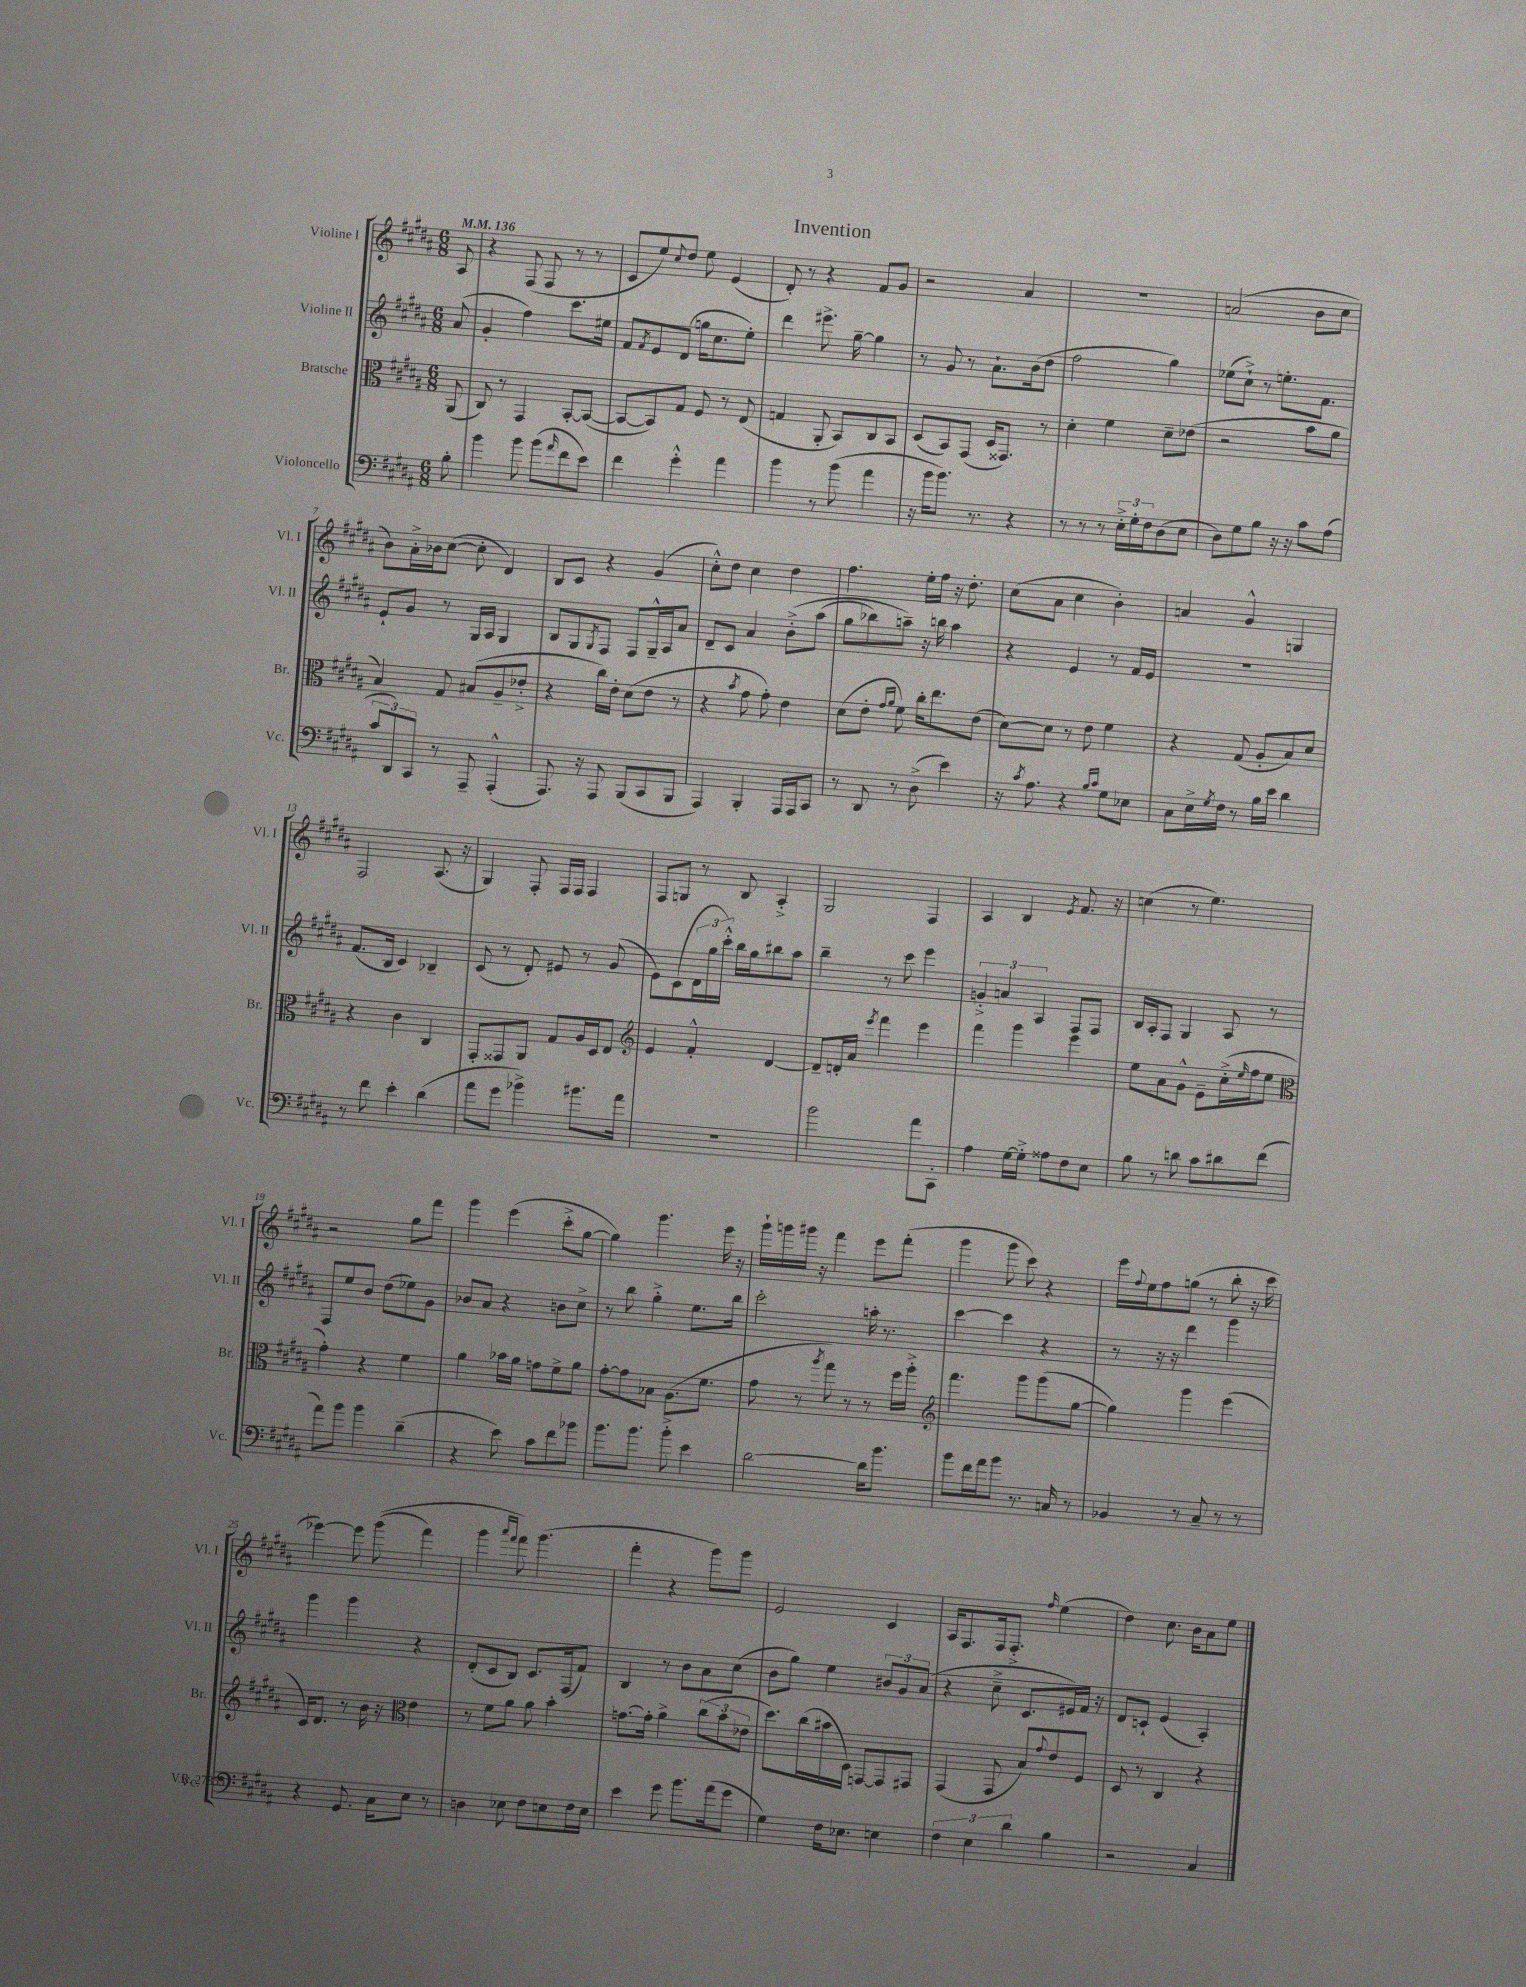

**kern	**kern	**kern	**kern
*part4	*part3	*part2	*part1
*staff4	*staff3	*staff2	*staff1
*I"Violoncello	*I"Bratsche	*I"Violine II	*I"Violine I
*I'Vc.	*I'Br.	*I'Vl. II	*I'Vl. I
*clefF4	*clefC3	*clefG2	*clefG2
*k[f#c#g#d#a#]	*k[f#c#g#d#a#]	*k[f#c#g#d#a#]	*k[f#c#g#d#a#]
*M6/8	*M6/8	*M6/8	*M6/8
*MM136	*MM136	*MM136	*MM136
=	=	=	=
8B'\	(8AA#/	(8a#/	8A#/
=1	=1	=1	=1
4b\	8C#/)	4g#'/	4r
.	8r	.	.
8b\	4GG#/	4ff#\)	(8F#/
(8b\L	.	.	8F#/
16qqa#/	.	.	.
8f#\	[8BB'/L	8.ccc#\L	8r
8e\J)	(8BB/J_	.	8r
.	.	16ee#X\Jk	.
=2	=2	=2	=2
4f#\	8BB/L_	8f#/L	8c#/L
.	.	8qf#/	.
.	8BB/])	8e/	8ee/)
.	.	.	8qqcc#/
4g#'^^\	8G#/J	(8d#/J	8dd#/J
.	8F#/	16ggn\KL	8ee\
.	.	8.cc#\	.
4a#\	8r	.	(4e/
.	(8E/	8ee'\J)	.
=3	=3	=3	=3
4b\	4Gn/	4ddd#\	8d#'/)
.	.	.	8r
8r	8AA#'/	8.eee#X^\	4r
(8b\	8BB/L)	.	.
.	.	[16gg#~\	.
4a#\	8C#/	4gg#\]	8f#/L
.	8BB/J	.	8g#/J
=4	=4	=4	=4
16r	(8D#/L	8r	2r
16b\KL	.	.	.
8.b\J)	8BB/)	8g#/	.
.	(8GG#/J	8r	.
8.r	.	.	.
.	16D#/KL	8.a#`\L	.
.	8.GG##X/J)	.	.
4r	.	.	4a#/
.	.	(16b\k	.
.	8r	8dd#\J	.
=5	=5	=5	=5
8r	4d#'\	2ff#\	2.r
8r	.	.	.
8r	4f#\	.	.
24E'^\LL	.	.	.
24G#'\	.	.	.
24F#\J	.	.	.
(8D#\	8d#~\L	4gg#\)	.
8E\J	(8e-X\J	.	.
=6	=6	=6	=6
8D#\L)	2r	(8ee-X\L	(2an/
8G#\	.	8cc#`^\J)	.
8B\J	.	8r	.
16r	.	8.een'\L	.
16r	.	.	.
8c#\L	8b\L	.	8b\L
.	.	8.f#\J	.
(8A#\J	8a#\J	.	8cc#\J
!!LO:LB:g=z
=7	=7	=7	=7
12c#/L	4B/)	8e`/L	8b\L)
12DD#/)	.	.	.
.	.	8g#/J	16a#'^\L
12CC#/J	.	.	.
.	.	.	16b-X\J
8r	8G#/	8r	([8cc#\J
8AAA#~/	(8B#X/L	16G#/LL	8cc#'\]
.	.	16A#/JJ	.
(4AAA#'^^/	8A#~/	4G#/	4d#/)
.	8e-X'^/J	.	.
=8	=8	=8	=8
8.AAA#/)	4r	8B/L	8B/L
.	.	8G#/	8c#/J
16r	.	.	.
.	.	8qG#/	.
8AAA#/	16cc#\LL)	8F#/J	4r
.	16e'\JJ	.	.
(8BBB/L	(8d#\L	8F#/L	.
8CC#/	8e\J	16G#~^^/L	(4g#/
.	.	16A#/J	.
8BBB/J	8r	8a#/J	.
=9	=9	=9	=9
4AAA#/)	4r	8d#~/L	8cc#'^^\L)
.	.	8c#/J	8dd#\J
.	8qb/	.	.
4BBB'/	8g#\	4a#/	4cc#\
.	8g#'\)	.	.
16AAA#/LL	4e\	(8b'^\L	4dd#\
16AAA#/J	.	.	.
8CC#/J	.	(8aa#\J	.
=10	=10	=10	=10
8r	(8d#\L	8gg#\L	4.ff#\
8DD#/	8e'\J	8bb-X\)	.
.	16qqg#/LL	.	.
.	16qqa#/JJ	.	.
8r	8f#\)	8aan~\J)	.
(8D#^\	16cc#'\KL	16r	16ee'\LL
.	8.ee\	16bbn\	16ff#\JJ
4e\)	.	4aa\	16r
.	.	.	8.dd#'\
.	(8e\J	.	.
=11	=11	=11	=11
16r	[8d#\L)	4r	(8cc#\L
8qc#/	.	.	.
8.A#\	.	.	.
.	8d#\J]	.	8a#\J
4r	8r	4e/	4cc#\
.	8e\	.	.
16qqB/LL	.	.	.
16qqc#/JJ	.	.	.
8G#\L	4f#\	8r	4b'\)
8E-X\J	.	16f#/LL	.
.	.	16e/JJ	.
=12	=12	=12	=12
8C#\L	4r	2.r	4an/
16E^\L	.	.	.
8qG#/	.	.	.
16F#\JJ	.	.	.
8r	(8G#/	.	4g#^^/
16B\LL	8A#'/L	.	.
16e\JJ	.	.	.
4d#\	8B/)	.	4Gn/
.	8d#/J	.	.
!!LO:LB:g=z
=13	=13	=13	=13
8r	4r	(8.f#/L	2F#/
8f#\	.	.	.
.	.	16B/Jk	.
4e'\	4c#\	4c#/)	.
(4d#\	4C#/	4B-X~/	(8.A#/
.	.	.	16r
=14	=14	=14	=14
8a#\L	8GG#'/L	(8c#/	4G#/)
8g#\J	8GG##X/	8r	.
4b-X^\)	8AA#/J	8d#'/)	8F#'/
.	8G#/L	8e#X/	16F#/LL
.	.	.	16F#/JJ
8.b#X\L	16A#/L	8r	4F#/
.	16D#/J	.	.
.	8E/J	(8g#/	.
16a#\Jk	.	.	.
=15	=15	=15	=15
*	*clefG2	*	*
2.r	4e/	8e\L)	8F#/L
.	.	(8c#\	8Gn/J
.	4f#'^^/	24d#\L	8r
.	.	24gg#\	.
.	.	24ccc#'^^\JJ)	.
.	.	16bb\LL	8B/
.	.	16gg#\J	.
.	[4d#/	8bb#X\	4A#'^/
.	.	8aa#\J	.
=16	=16	=16	=16
2b\	8d#~/L]	4bb~\	2G#/
.	16dn'/L	.	.
.	16a#/JJ	.	.
.	8qeee/	.	.
.	4fff#\	8r	.
.	.	8ccc#\	.
8a#\L	4eee\	4eee\	4F#/
8CC#'\J	.	.	.
=17	=17	=17	=17
4A#\	4fff#\	6gn'^/	4A#/
.	.	6an/	.
[16G#\LL	4ggg#\	.	4B/
16G#'^\JJ]	.	.	.
.	.	6A#/	.
8A##X\L	.	.	.
.	.	.	8qe/
8F#\	4eee\	8F#/L	8.f#/
8E\J	.	8F#/J	.
.	.	.	16r
=18	=18	=18	=18
8B\	8ee\L	16B/LL	(4ccn\
.	.	16A#'/J	.
8r	8a#\	8F#/J	.
8dn\	8g#^^\J	4G#/	8r
8c#\L	8e~\L	.	4.ee\)
8d#X\	(16cc#'^\L	8A#/	.
.	16qqee/	.	.
.	16ff#\J	.	.
(8f#\J	8ee\J	8r	.
!!LO:LB:g=z
=19	=19	=19	=19
*	*clefC3	*	*
8a#\L)	4g#'\)	8F#/L	2r
8b\J	.	8ee/	.
4b\	4r	8b/J	.
.	.	(8dd#\L	.
(4d#~\	4f#\	8ee-X\)	8gg#\L
.	.	8g#\J	8fff#\J
=20	=20	=20	=20
4r	4a#\	8b-X/L	4ggg#\
.	.	8a#/J	.
8e\)	16b-X\LL	4r	(4eee\
.	16a#\JJ	.	.
8c#\L	8gn\L	.	.
8f#\	8f#^\	8bn\L	8ccc#'^\L
8b-X\J	8a#\J	8cc#^\J	[8gg#\J
=21	=21	=21	=21
8.b\L	[8g#'\L	8r	4gg#\])
.	8g#\]	8bb\	.
8.b\J	.	.	.
.	8B-X\J	4gg#'^\	4.ggg#\
8b'^\	(8.A#\L	.	.
4e\	.	8.ee\L	.
.	8.f#\J	.	.
.	.	.	16eee\
.	.	16bb\Jk	16r
=22	=22	=22	=22
[2d#\	8g#\	2ccc#'\	16ggg#`\LL
.	.	.	16gggn\
.	8r	.	16ggg#X\JJ
.	.	.	16r
.	8qaa#/	.	.
.	8gg#\)	.	4fff#\
.	8r	.	.
16d#\KL]	8r	16aan'\	8eee\L
8.b\J	.	8.r	.
.	16ff#\LL	.	(8fff#'\J
.	16aa#'^\JJ	.	.
=23	=23	=23	=23
*	*clefG2	*	*
8b\L	4.fff#\	[4ccc#\	4ggg#\
16f#\L	.	.	.
16a#\J	.	.	.
8b\J	.	4ccc#\]	8ggg#\
8.r	8ggg#\L	.	8ccc#\)
.	(8ggg#\	4r	4r
16Cn/	.	.	.
8r	[8gg#\J	.	.
=24	=24	=24	=24
4BB-X/	4gg#\])	8r	16eee\LL
.	.	.	8qqff#/
.	.	.	16ee\J
.	.	16r	8ff#\
.	.	16r	.
8r	4ggg#\	4ddd#\	(8ggn\J
8C#~/	.	.	8r
8r	(4eee\	4ggg#\	8bb'\
8r	.	.	16r
.	.	.	16ccc#\
!!LO:LB:g=z
=25	=25	=25	=25
4r	16c#/KL)	4ggg#\	[4eee-X\)
.	8.d#/J	.	.
8.GG#/	8r	4ggg#\	8eee-\]
.	16b\	.	((8ggg#\
16C#\KL	16r	.	.
*	*clefC3	*	*
8E\J	4e\	4r	4fff#\)
8r	.	.	.
=26	=26	=26	=26
4Dn\	8r	(8d#'/L	4ggg#\
.	8f#\L	8c#/	.
.	.	.	16qqaaa#/LL
.	.	.	16qqfff#/JJ
8E-X\	8a#\J	8B/J)	8fff#\)
8F#\L	8a#\	8.c#/L	(4.ggg#\
8En\	4b'\	.	.
.	.	(16F#/k	.
16F#\L	.	8f#/J)	.
16E\JJ	.	.	.
=27	=27	=27	=27
4e\	[8.gn\L	4B/	4fff#'\
.	16g'\Jk]	.	.
8g#\	4a#^\	8r	4r
8.b\L	.	8b\L	.
.	(12cc#\L	8a#\	8ggg#\L)
(16a#\k	.	.	.
.	12b\	.	.
8g#\J	.	(8cc#\J	8ggg#\J
.	12e-X\J	.	.
=28	=28	=28	=28
4G#\)	8.dd#\L)	8b\L	2e/
.	.	8gg#\J)	.
.	(16cc#\L	.	.
16F#\KL	16b#X\	4ee\	.
8.E-X\J	16D#\JJ)	.	.
.	[8GGn/L	.	.
4En\	8GG/]	12b#X/L	4c#/
.	.	12g#/	.
.	8GG#X/J	.	.
.	.	(12a#/J	.
=29	=29	=29	=29
6F#\	(4GG#/	4r	16A#/KL
.	.	.	8.F#/
6E\	.	.	.
.	8GG#/	8cc#~^\	16F#/k
.	.	.	8.F#'^/J
6d#\	.	.	.
.	8B/L)	8.c#/L	.
.	8qqg#/	.	16qqff#/
4B\	8e/	.	(4ee\
.	.	16e#X/L)	.
.	8F#/J	16f#/JJ	.
.	.	16r	.
=30	=30	=30	=30
2r	8D#/	8d#/L	4dd#\)
.	8r	8cn`/J	.
.	4C#/	(4e/	8.cc#\
.	.	.	16b\KL
4C#/	4r	4A#'/)	8a#\
.	.	.	8ee\J
==	==	==	==
*-	*-	*-	*-
